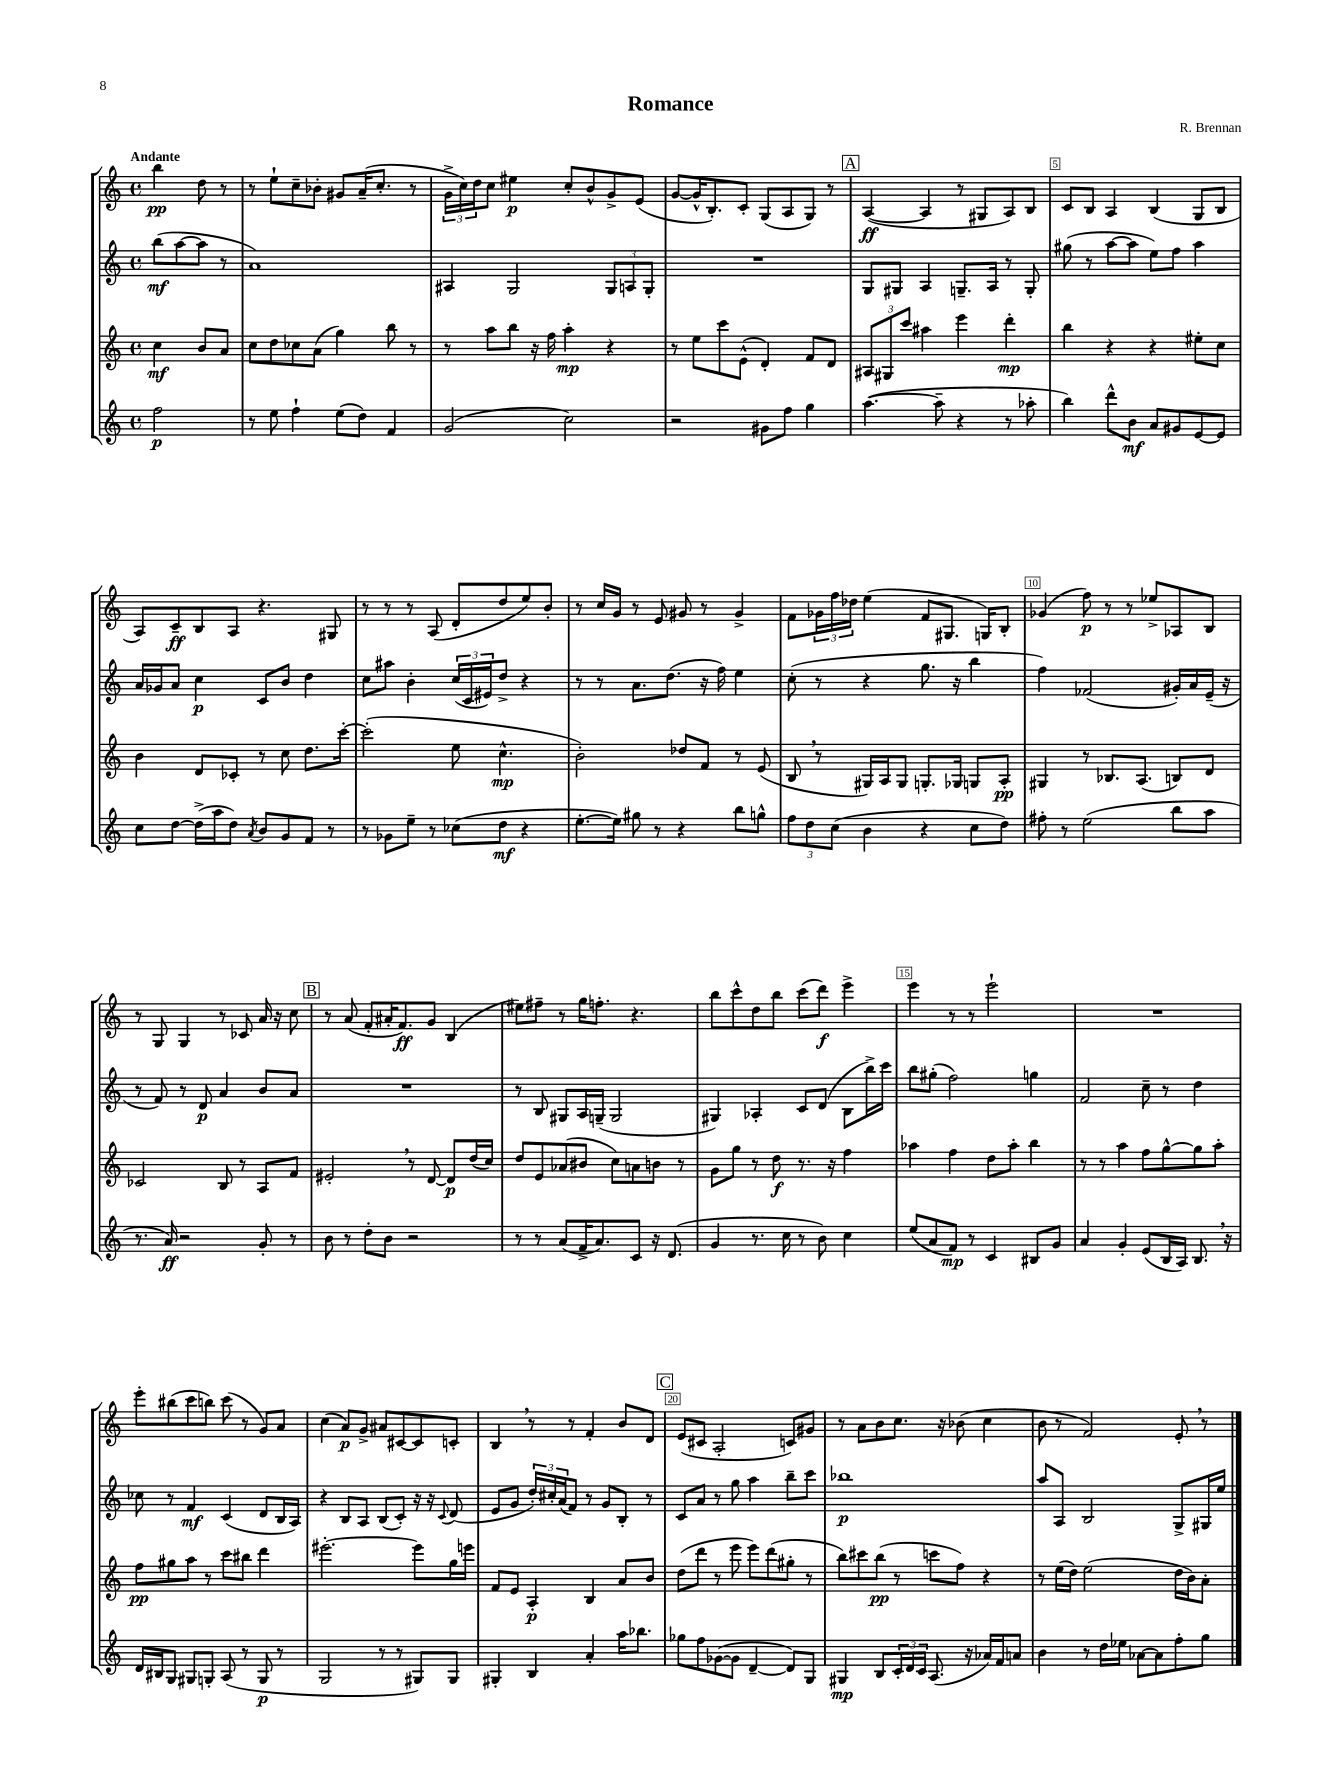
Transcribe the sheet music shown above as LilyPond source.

\header { title = "Romance" composer = "R. Brennan" }
<<
\new StaffGroup <<
\new Staff = "s0" {
    \clef treble \key c \major \defaultTimeSignature \time 4/4 \partial 2 \tempo "Andante"
    b''4\pp d''8 r8 |
    r8 e''8-! c''8-- bes'8-. gis'8 a'16--( c''8.-. r8 |
    \tuplet 3/2 { g'16-> c''16) d''16 } c''8 eis''4\p c''8-. b'8-^ g'8-> e'8( |
    g'8~ g'16-^ b8.-.) c'8-. g8( a8 g8) r8 |
    \mark \markup { \box "A" } a4~\ff( a4 r8 gis8 a8) b8 |
    c'8 b8 a4 b4( g8 b8 |
    a8) c'8--\ff b8 a8 r4. gis8 |
    r8 r8 r8 a8( d'8-. d''8 e''8) b'8-. |
    r8 c''16 g'16 r8 e'8 gis'8 r8 gis'4-> |
    f'8 \tuplet 3/2 { ges'16 f''16 des''16 } e''4( f'8 gis8. g16) b8-. |
    ges'4( f''8\p) r8 r8 ees''8-> aes8 b8 |
    r8 g8 g4 r8 ces'8 a'16 r16 c''8 |
    \mark \markup { \box "B" } r8 a'8( f'8-. ais'16-. f'8.\ff) g'8 b4( |
    eis''8) fis''8-- r8 g''16 f''8.-. r4. |
    b''8 c'''8-^ d''8 b''8 c'''8( d'''8\f) e'''4-> |
    e'''4 r8 r8 e'''2-! |
    R1 |
    e'''8-. bis''8( c'''8 b''8) c'''8( r8 g'8) a'8 |
    c''4( a'8\p) g'8-> ais'8 cis'8~ cis'8 c'8-. |
    b4 \breathe r8 r8 f'4-. b'8 d'8 |
    \mark \markup { \box "C" } e'8( cis'8 a2-. c'8) gis'8 |
    r8 a'8 b'8 c''8. r16 bes'8( c''4 |
    b'8 r8 f'2) e'8-. \breathe r8 \bar "|." |
}
\new Staff = "s1" {
    \clef treble \key c \major \defaultTimeSignature \time 4/4 \partial 2
    b''8\mf( a''8~ a''8 r8 |
    a'1) |
    ais4 g2 \tuplet 3/2 { g8 a8 g8-. } |
    R1 |
    \mark \markup { \box "A" } g8 gis8 a4 g8.-- a16 r8 g8-. |
    gis''8( r8 a''8~ a''8 e''8) f''8 a''4 |
    a'16 ges'16 a'8 c''4\p c'8 b'8 d''4 |
    c''8 ais''8 b'4-. \tuplet 3/2 { c''16( c'16 eis'16) } d''8-> r4 |
    r8 r8 a'8. d''8.( r16 f''16) e''4 |
    c''8-.( r8 r4 g''8. r16 b''4 |
    f''4) fes'2( gis'16-.) a'16 e'16--( r16 |
    r8 f'8) r8 d'8\p a'4 b'8 a'8 |
    \mark \markup { \box "B" } R1 |
    r8 b8 gis8 a16 g16--( g2 |
    gis4) aes4-. c'8 d'8( b8 b''16->) c'''16 |
    b''8 gis''8-.( f''2) g''4 |
    f'2 c''8-- r8 d''4 |
    ces''8 r8 f'4\mf c'4( d'8 b16 a16) |
    r4 b8 a8 b8( c'8-.) r16 r16 \appoggiatura { c'8 } d'8( |
    e'8 g'8 \tuplet 3/2 { d''16-.) cis''16-. a'16( } f'8) r8 g'8 b8-. r8 |
    \mark \markup { \box "C" } c'8 a'8 r8 g''8 a''4 b''8-- c'''8 |
    bes''1\p |
    a''8 a8 b2 g8-> gis16 e''16 \bar "|." |
}
\new Staff = "s2" {
    \clef treble \key c \major \defaultTimeSignature \time 4/4 \partial 2
    c''4\mf b'8 a'8 |
    c''8 d''8 ces''8 a'8( g''4) b''8 r8 |
    r8 a''8 b''8 r16 f''16 a''4-.\mp r4 |
    r8 e''8 c'''8 e'8-^( d'4-.) f'8 d'8 |
    \mark \markup { \box "A" } \tuplet 3/2 { ais8 gis8 c'''8 } ais''4 e'''4 d'''4-.\mp |
    b''4 r4 r4 eis''8-. c''8 |
    b'4 d'8 ces'8-. r8 c''8 d''8. c'''16~-. |
    c'''2-.( e''8 c''4.-^\mp |
    b'2-.) des''8 f'8 r8 e'8( |
    b8 \breathe r8 gis16) a16 gis8 g8.-. ges16 g8 a8-.\pp |
    gis4 r8 bes8. a8.( b8) d'8 |
    ces'2 b8 r8 a8 f'8 |
    \mark \markup { \box "B" } eis'2-. \breathe r8 d'8~ d'8\p d''16( c''16) |
    d''8 e'8 aes'8( bis'8 c''8) a'8 b'8 r8 |
    g'8 g''8 r8 d''8\f r8. r16 f''4 |
    aes''4 f''4 d''8 aes''8-. b''4 |
    r8 r8 a''4 f''8 g''8~-^ g''8 a''8-. |
    f''8\pp gis''8 a''8 r8 c'''8 bis''8 d'''4 |
    eis'''2.~-. eis'''8 g''16 e'''16 |
    f'8 e'8 a4-.\p b4 a'8 b'8 |
    \mark \markup { \box "C" } d''8( d'''8 r8 e'''8 e'''8) d'''8( gis''8-. r8 |
    b''8) cis'''8 b''8\pp( r8 c'''8 f''8) r4 |
    r8 e''16( d''16) e''2( d''16 b'16) a'8-. \bar "|." |
}
\new Staff = "s3" {
    \clef treble \key c \major \defaultTimeSignature \time 4/4 \partial 2
    f''2\p |
    r8 e''8 f''4-! e''8( d''8) f'4 |
    g'2( c''2) |
    r2 gis'8 f''8 g''4 |
    \mark \markup { \box "A" } a''4.~( a''8-- r4 r8 aes''8-. |
    b''4) d'''8-^ b'8\mf a'8 gis'8 e'8~ e'8 |
    c''8 d''8~ d''16->( a''16 d''8) \acciaccatura { a'8 } b'8 g'8 f'8 r8 |
    r8 ges'8 e''8-- r8 ces''8( d''8\mf r4 |
    e''8.~-. e''16) gis''8 r8 r4 b''8 g''8-^ |
    \tuplet 3/2 { f''8 d''8 c''8( } b'4 r4 c''8 d''8) |
    fis''8-. r8 e''2( b''8 a''8 |
    r8. a'16\ff) r2 g'8-. r8 |
    \mark \markup { \box "B" } b'8 r8 d''8-. b'8 r2 |
    r8 r8 a'8( f'16-> a'8.) c'8 r16 d'8.( |
    g'4 r8. c''16 r8 b'8) c''4 |
    e''8( a'8 f'8\mp) r8 c'4 bis8 g'8 |
    a'4 g'4-. e'8( b16 a16) b8. \breathe r16 |
    d'16 bis16 g8 gis8 g8-. a8( r8 g8\p r8 |
    g2 r8 r8 gis8) gis8 |
    gis4-. b4 a'4-. a''16 bes''8. |
    \mark \markup { \box "C" } ges''8 f''8 ges'8~( ges'8 d'4~-- d'8) g8 |
    gis4\mp b8 \tuplet 3/2 { c'16-. d'16 c'16 } a8.( r16 aes'16) f'16 a'8 |
    b'4 r8 d''16 ees''16 aes'8~ aes'8 f''8-. g''8 \bar "|." |
}
>>
>>
\layout { \context { \Score \override BarNumber.break-visibility = ##(#f #t #t) barNumberVisibility = #(every-nth-bar-number-visible 5) \override BarNumber.stencil = #(make-stencil-boxer 0.1 0.3 ly:text-interface::print) } }
